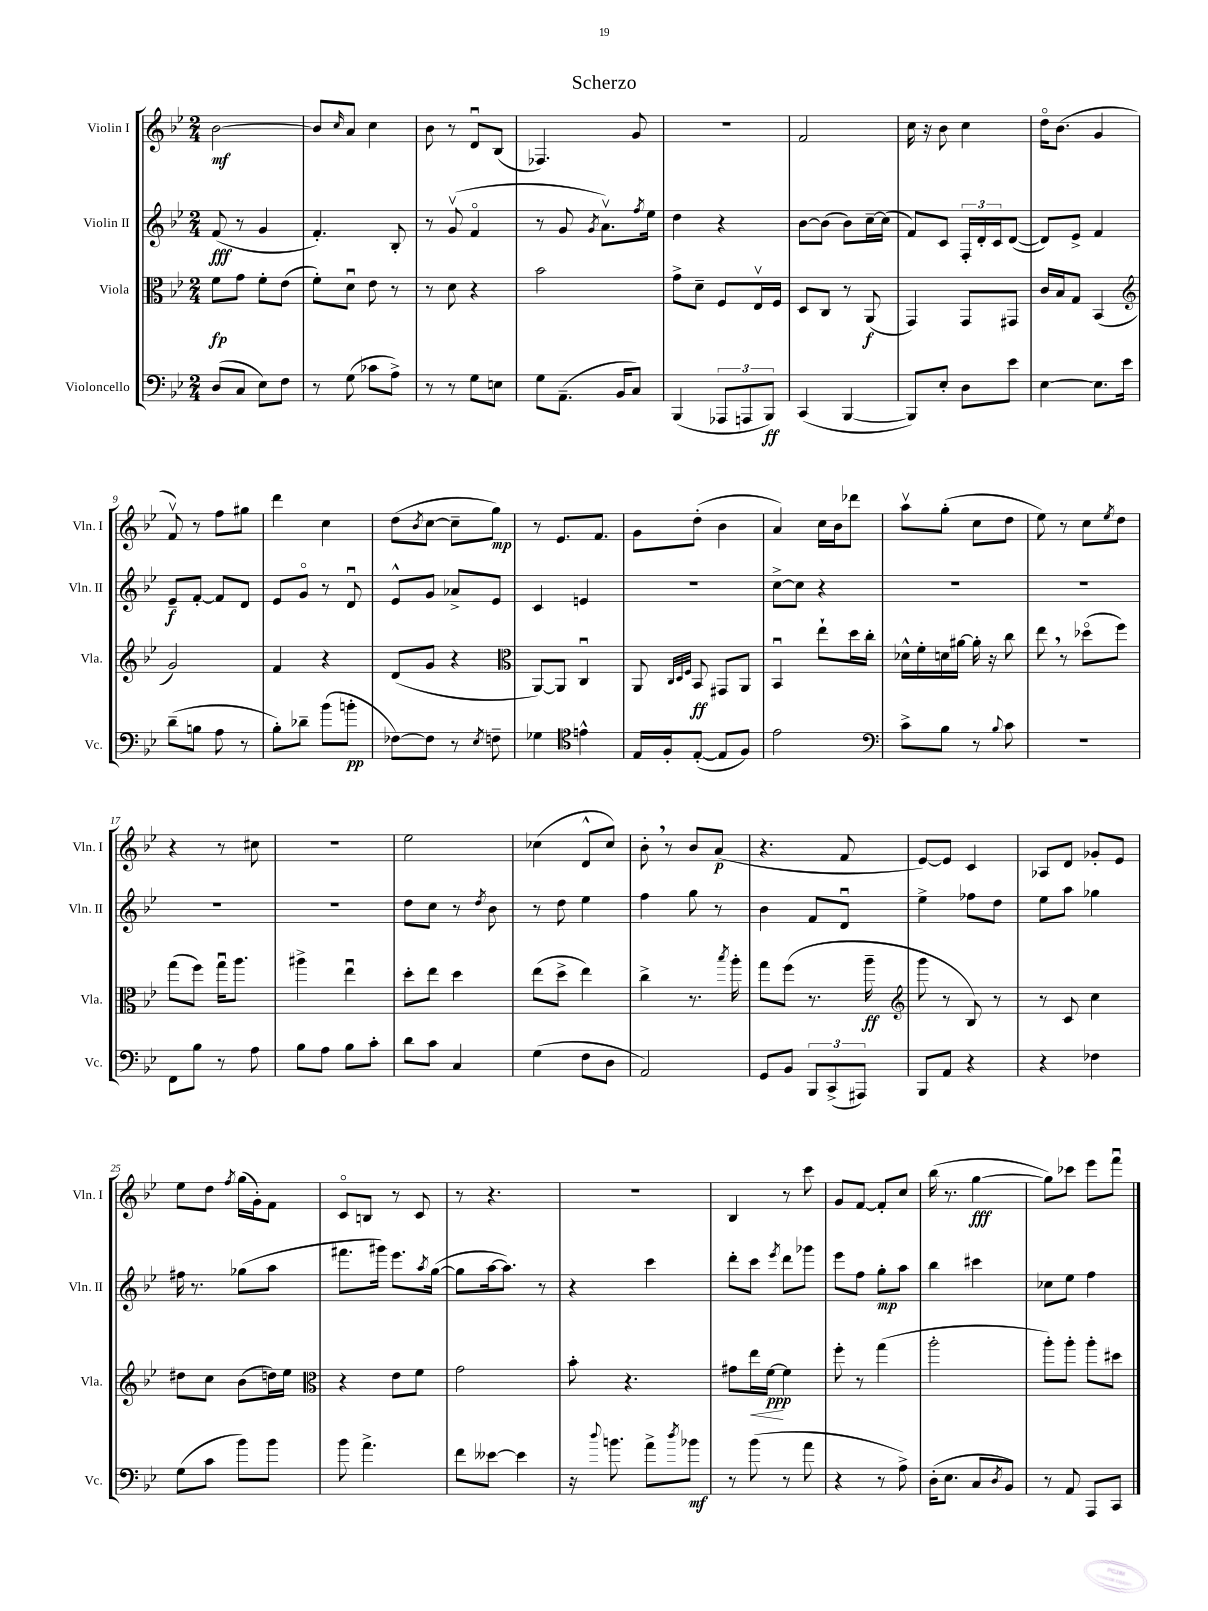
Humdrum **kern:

**kern	**kern	**kern	**kern
*staff4	*staff3	*staff2	*staff1
*clefF4	*clefC3	*clefG2	*clefG2
*k[b-e-]	*k[b-e-]	*k[b-e-]	*k[b-e-]
*M2/4	*M2/4	*M2/4	*M2/4
(8D	8f	(8f	[2b-
8C	8g	8r	.
8E-)	8f'	4g	.
8F	(8e-	.	.
=	=	=	=
8r	8f')	4.f')	8b-]
.	.	.	16qqcc
(8G	8du	.	8a
8c-	8e-	.	4cc
8A^)	8r	8B-'	.
=	=	=	=
8r	8r	8r	8b-
8r	8d	(8gv	8r
8G	4r	4fo	8du
8E	.	.	(8B-
=	=	=	=
8G	2b-	8r	4.F-)
(8.AA~	.	8g	.
.	.	8qg	.
.	.	8.av)	.
16BB-	.	.	.
8C)	.	.	8g
.	.	8qff	.
.	.	16ee-	.
=	=	=	=
(4BBB-	8g^	4dd	2r
.	8d~	.	.
12AAA-	8F	4r	.
12AAA	.	.	.
.	16E-v	.	.
12BBB-)	.	.	.
.	16F	.	.
=	=	=	=
(4CC	8D	[8b-	2f
.	8C	(8b-]	.
[4BBB-	8r	8b-)	.
.	(8AA	[16cc~	.
.	.	(16cc]	.
=	=	=	=
8BBB-])	4GG)	8f)	16cc
.	.	.	16r
8E-'	.	8c	8b-
8D	8GG	24F'	4cc
.	.	24d'	.
.	.	24c	.
8e-	8GG#	([8d	.
=	=	=	=
[4E-	16c	8d])	16ddo
.	16B-	.	(8.b-
.	8G	8e-^	.
8.E-]	(4BB-	4f	4g
16e-	.	.	.
=	=	=	=
*	*clefG2	*	*
(8d~	2g)	8e-~	8fv)
8B	.	[8f'	8r
8A	.	8f]	8ff
8r	.	8d	8gg#
=	=	=	=
8B-')	4f	8e-	4ddd
8d-~	.	8go	.
(8b-	4r	8r	4cc
8b'	.	8du	.
=	=	=	=
[8F-)	(8d	8e-^^	(8dd
.	.	.	8qb-
8F-]	8g	8g	[8cc
8r	4r	8a-^	8cc~]
8qE-	.	.	.
8F~	.	8e-	8gg)
=	=	=	=
*	*clefC3	*	*
4G-	[8AA)	4c	8r
.	8AA]	.	8.e-
*clefC4	*	*	*
4e^^	4Cu	4e	.
.	.	.	8.f
=	=	=	=
16E-	8AA	2r	8g
16F'	.	.	.
.	32qqC	.	.
.	32qqD	.	.
.	32qqF	.	.
([8E-'	8BB-	.	(8dd'
8E-]	8GG#	.	4b-
8F)	8AA	.	.
=	=	=	=
2e-	4BB-u	[8cc^	4a)
.	.	8cc]	.
.	8ee-`	4r	16cc
.	.	.	16b-
.	16dd	.	8ddd-
.	16cc'	.	.
=	=	=	=
*clefF4	*	*	*
8c^	16d-^^	2r	8aav
.	16f'	.	.
8B-	16d	.	(8gg'
.	[16a#	.	.
8r	16a#']	.	8cc
.	16r	.	.
8qqB-	.	.	.
8c	8cc	.	8dd
=	=	=	=
2r	8ee-	2r	8ee-)
.	8r	.	8r
.	(8dd-o	.	8cc
.	.	.	8qee-
.	8ff)	.	8dd
=	=	=	=
8FF	(8gg	2r	4r
8B-	8ff)	.	.
8r	16ggu	.	8r
.	8.aa	.	.
8A	.	.	8cc#
=	=	=	=
8B-	4aa#^	2r	2r
8A	.	.	.
8B-	4ee-u	.	.
8c'	.	.	.
=	=	=	=
8d	8dd'	8dd	2ee-
8c	8ee-	8cc	.
4C	4dd	8r	.
.	.	8qdd	.
.	.	8b-	.
=	=	=	=
(4G	(8ee-	8r	(4cc-
.	8dd^	8dd	.
8F	4ee-)	4ee-	8d^^
8D	.	.	8cc-)
=	=	=	=
2AA)	4cc^	4ff	8b-'
.	.	.	8r
.	8.r	8gg	8b-
.	.	8r	(8a
.	8qbb-	.	.
.	16aa'	.	.
=	=	=	=
8GG	8gg	4b-	4.r
8BB-	(8ff	.	.
12BBB-	8.r	8f	.
(12CC^	.	.	.
.	.	8du	8f
12AAA#)	.	.	.
.	16aa~	.	.
=	=	=	=
*	*clefG2	*	*
8BBB-	8ggg	4ee-^	[8e-)
8AA	8r	.	8e-]
4r	8B-)	8ff-	4c
.	8r	8dd	.
=	=	=	=
4r	8r	8ee-	8A-
.	8c	8aa	8d
4F-	4cc	4gg-	8g-'
.	.	.	8e-
=	=	=	=
(8G	8dd#	16ff#	8ee-
.	.	8.r	.
8c	8cc	.	8dd
.	.	.	8qff
8b-)	(8b-	(8gg-	(16gg
.	.	.	16g')
8b-	16dd)	8aa	8f
.	16ee-	.	.
=	=	=	=
*	*clefC3	*	*
8b-	4r	8.fff#	8co
4.a^	.	.	8B
.	.	16ggg#)	.
.	8e-	8.eee-	8r
.	8f	.	8c
.	.	8qaa	.
.	.	([16gg	.
=	=	=	=
8f	2g	8gg]	8r
[8e--	.	[16aa	4.r
.	.	8.aa])	.
4e--]	.	.	.
.	.	8r	.
=	=	=	=
16r	8b-'	4r	2r
8qqdd	.	.	.
8.b	.	.	.
.	4.r	.	.
8a^	.	4ccc	.
8qdd	.	.	.
8b-	.	.	.
=	=	=	=
8r	8g#	8ddd'	4B-
(8b-	16ee-	8ccc	.
.	[16f	.	.
.	.	8qeee-	.
8r	4f]	8ddd	8r
8a	.	8ggg-	8ccc
=	=	=	=
4r	8ff'	8eee-	8g
.	8r	8ff	[8f
8r	(4gg	8gg'	8f']
8A^)	.	8aa	8cc
=	=	=	=
(16D'	2aa'	4bb-	(16bb-
8.E-	.	.	8.r
8C	.	4ccc#	[4gg
8qD	.	.	.
8BB-)	.	.	.
=	=	=	=
8r	8aa')	8cc-	8gg])
8AA	8aa'	8ee-	8ccc-
8AAA	8aa'	4ff	8eee-
8CC	8dd#	.	8fffu
==	==	==	==
*-	*-	*-	*-
